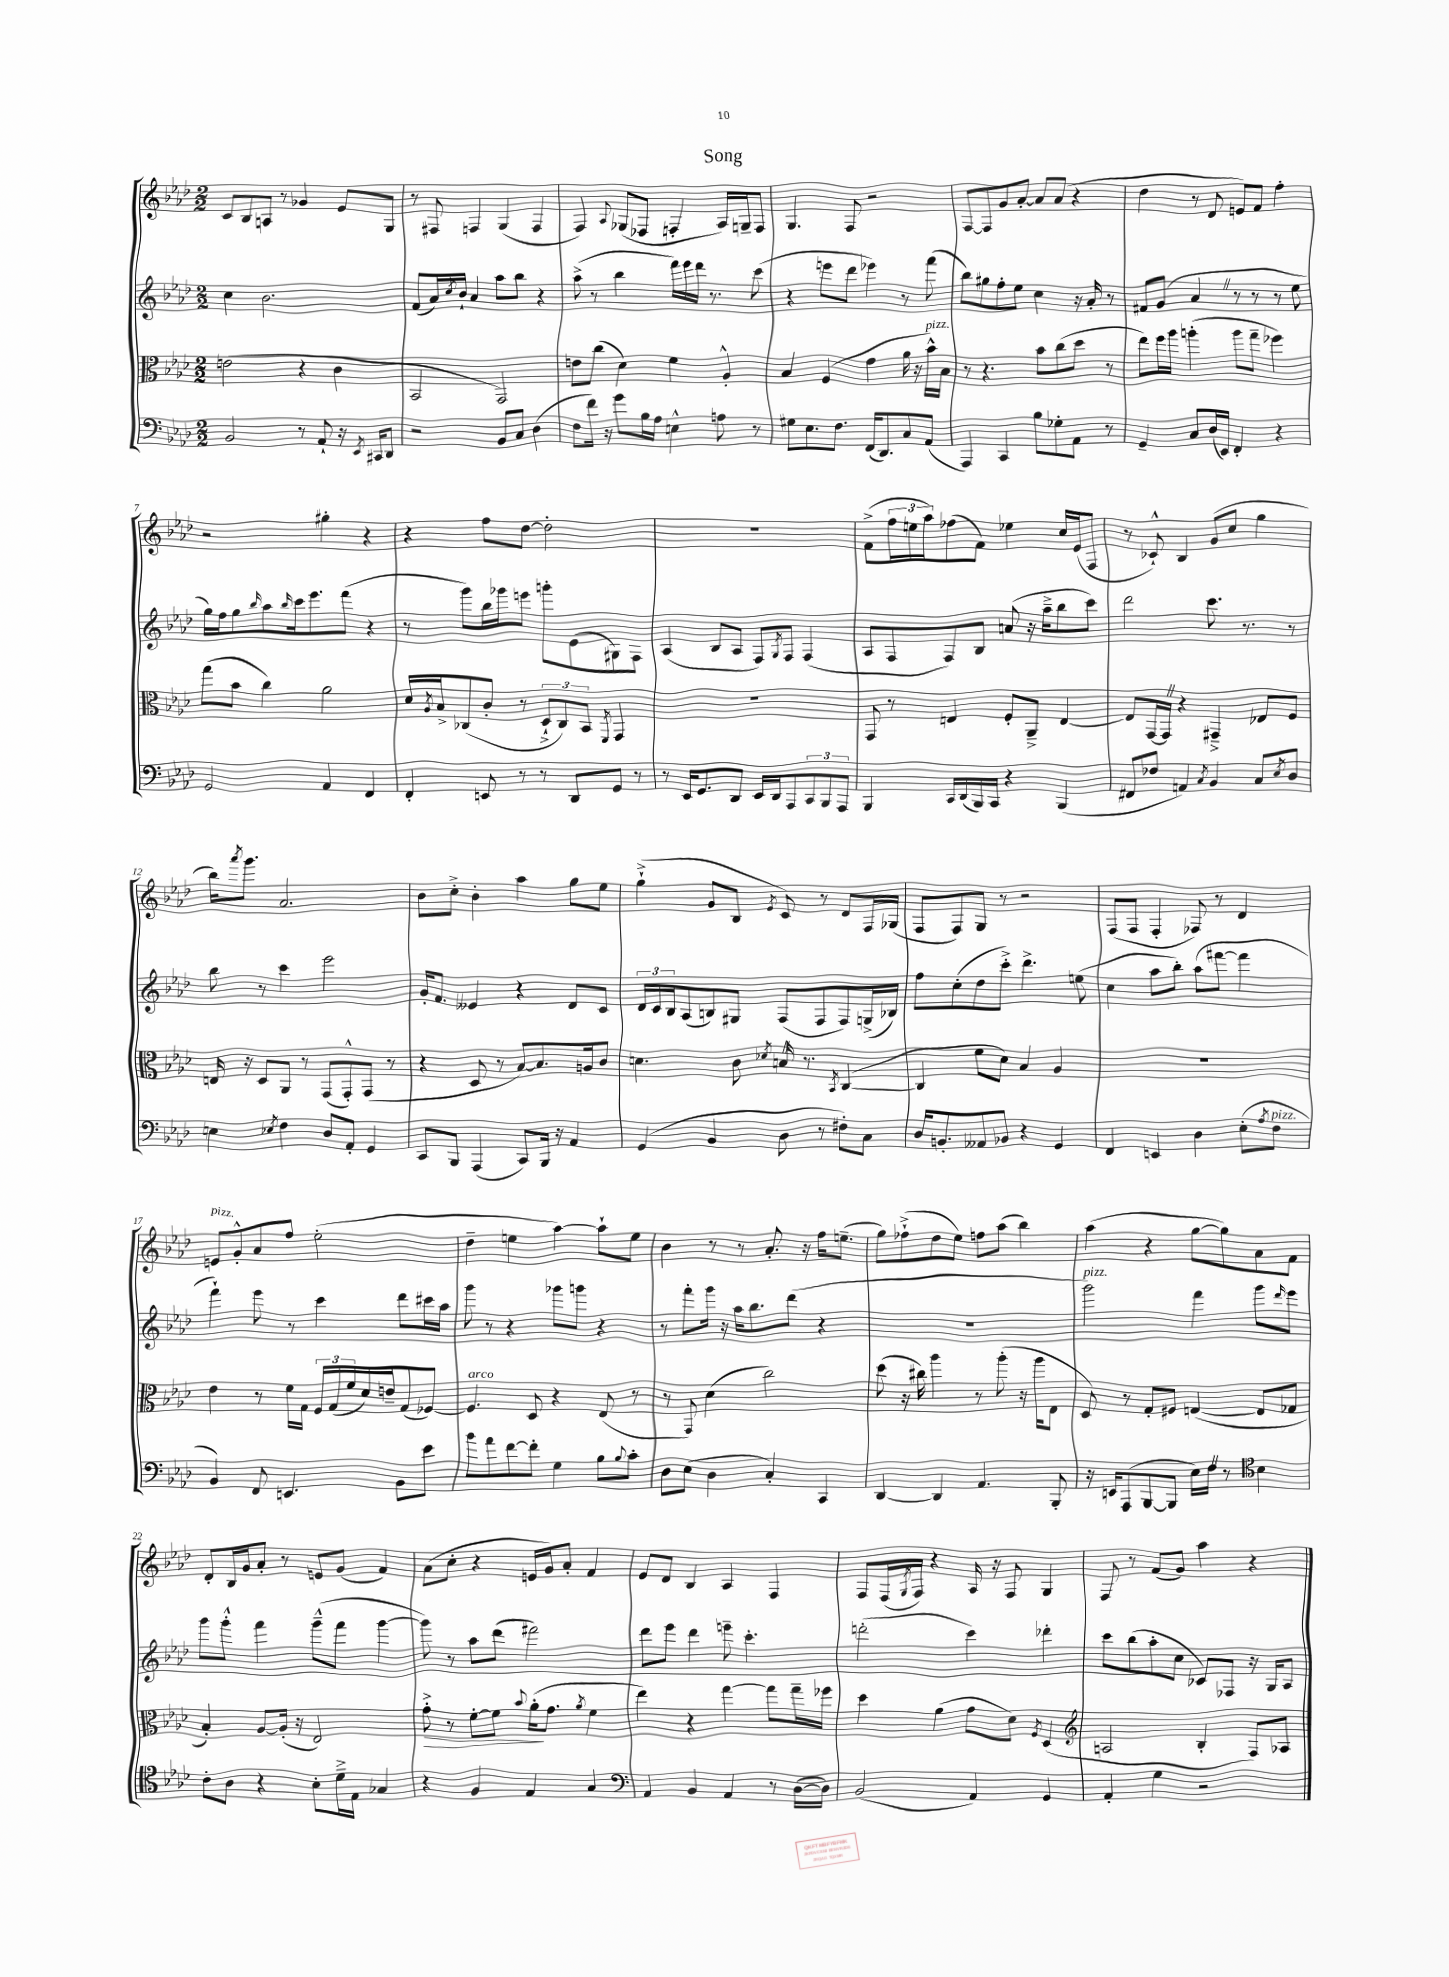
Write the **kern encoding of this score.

**kern	**kern	**kern	**kern
*staff4	*staff3	*staff2	*staff1
*clefF4	*clefC3	*clefG2	*clefG2
*k[b-e-a-d-]	*k[b-e-a-d-]	*k[b-e-a-d-]	*k[b-e-a-d-]
*M2/2	*M2/2	*M2/2	*M2/2
2BB-/	(2e\	4cc\	8c/L
.	.	.	8B-/
.	.	2.b-\	8A/J
.	.	.	8r
8r	4r	.	4g-/
8AA-`/	.	.	.
16r	4c\	.	8e-/L
8qEE-/	.	.	.
16CC#/LK	.	.	.
8DD-/J	.	.	8G/J
=	=	=	=
2r	2BB-/	(8f/L	8r
.	.	16a-/L)	8F#/
.	.	8qcc/	.
.	.	16b-`/JJ	.
.	.	4a-/	4F/
8BB-/L	2GG/)	8aa-\L	(4G/
8C/J	.	8bb-\J	.
(4D-\	.	4r	4F/
=	=	=	=
8F\L	8e\L	(8aa-^\	4F/)
16f\Jk)	(8cc\J	8r	.
16r	.	.	.
.	.	.	8qqA-/
8g\L	4d-\)	4bb-\	(8G-/L
16B-\L	.	.	8F-/J
16A-\JJ	.	.	.
4E^^\	4f\	16fff\LL)	4F'/
.	.	16eee-\	.
.	.	16ddd-\JJ	.
.	.	8.r	.
8A\	4A-'^^/	.	16A-/LL)
.	.	.	16G~/J
8r	.	(8ccc\	8F/J
=	=	=	=
8G#\L	4B-/	4r	4.G/
8.E-\	.	.	.
.	(4F/	8eee\L	.
8.F\J	.	.	.
.	.	8ddd-\J	8F/
(16FF/LK	4g\	4eee-\)	2r
8.DD-/)	.	.	.
8C/	16a-\	8r	.
.	16r	.	.
(8AA-/J	16b-^^\LL)	(8fff\	.
.	16B-\JJ	.	.
=	=	=	=
4AAA-/)	8r	8bb-\L)	[8F/L
.	4.r	8gg#\	8F/]
4CC/	.	8ff'\	8g/
.	.	8ee-\J	[8a-'/J
8B-\L	8b-\L	4cc\	8a-/]L
8G-'\	(8cc\	.	(8a-/J
8AA-\J	8dd-\J	16r	4r
.	.	16a-'/	.
8r	8r	8r	.
=	=	=	=
4GG~/	8ee-\L)	8f#/L	4dd-\
.	16ff\L	(8g/J	.
.	16aa-\JJ	.	.
8C/L	(4aa'\	4a-/	8r
(16D-/L	.	.	8d-/
16EE-/JJ)	.	.	.
4FF'/	8aa\L	8r	8e/L)
.	8gg~\J	8r	8f/J
4r	4ff-\)	8r	4ff'\
.	.	8ee-\	.
=	=	=	=
2GG/	(8gg\L	16gg\LL)	2r
.	.	16ff\J	.
.	8b-\J	8gg\	.
.	.	16qqbb-/	.
.	4cc\)	8aa-\	.
.	.	16qqbb-/	.
.	.	16ccc\k	.
.	.	8.eee-\	.
4AA-/	2a-\	.	4gg#'\
.	.	(8fff\J	.
4FF/	.	4r	4r
=	=	=	=
4FF'/	16d-/LL	8r	4r
.	8qA-/	.	.
.	16B-^/J	.	.
.	(8C-/	8ggg\L)	.
8EE/	8c'/J	16bb-\L	8ff\L
.	.	16ggg-\J	.
8r	8r	8eee\J	[8dd-\J
8r	12D-`^/L	8ggg'\L	2dd-'\]
.	12C-/)	.	.
8DD-/L	.	(8e-\	.
.	12BB-/J	.	.
.	8qFF/	.	.
8GG/J	4GG/	8G#\)	.
8r	.	8F\J	.
=	=	=	=
8r	1r	(4A-/	1r
16EE-/LK	.	.	.
8.GG/	.	.	.
.	.	8B-/L	.
8DD-/J	.	8A-/J	.
16EE-/LL	.	8F/L)	.
16DD-/J	.	.	.
.	.	8qG/	.
8AAA-/	.	8F/J	.
12CC/	.	(4F/	.
12BBB-/	.	.	.
12AAA-/J	.	.	.
=	=	=	=
4BBB-/	8GG/	8A-/L	(8f^\L
.	8r	8F/	24ff\L
.	.	.	24ee\
.	.	.	24aa-\J)
16CC/LL	4E/	8F/)	(8ff-\
(16DD-/	.	.	.
16BBB-/)	.	8B-/J	8f\J)
16CC/JJ	.	.	.
4r	8F'/L	(8a/	4ee-\
.	8AA-~^/J	16r	.
.	.	16aa-~^\LK	.
(4BBB-/	[4E/	8bb-\	16cc/LL
.	.	.	(16e-/J
.	.	8ccc\J)	8F/J
=	=	=	=
8FF#/L	8E/]L	2ddd-\	8r
8F-/J	[16GG/L	.	8c-`^^/)
.	16GG/]JJ	.	.
4AA/)	4r	.	4B-/
8qC/	.	.	.
4BB-/	4GG#~^/	8.ccc\	(8g/L
.	.	.	8cc/J
.	.	8.r	.
8C/L	8E-/L	.	4gg\
8qE-/	.	.	.
8D-/J	8F/J	8r	.
=	=	=	=
4E\	16E/	8bb-\	16bb-\LK)
.	.	.	8qaaa-/
.	16r	.	8.ggg\J
.	8D-/L	8r	.
8qE-/	.	.	.
4F\	8AA-/J	4ccc\	2.a-/
.	8r	.	.
8D-/L	(8GG/L	2eee-\	.
8AA-'/J	8GG'^^/)	.	.
4GG/	(8GG/J	.	.
.	8r	.	.
=	=	=	=
8CC/L	4r	16g'/LK	8b-\L
.	.	8.f/J	.
8BBB-/J	.	.	8cc'^\J
(4AAA-/	8D-/	4e--/	4b-'\
.	8r	.	.
8CC/L)	[8B-/L)	4r	4aa-\
16BBB-/Jk	8.B-/]	.	.
16r	.	.	.
4AA-/	.	8d-/L	8gg\L
.	16A/k	.	.
.	8c/J	8c/J	8ee-\J
=	=	=	=
(4GG/	4.d\	24d-/LL	(4gg`^\
.	.	24c/	.
.	.	24B-/J	.
.	.	(8A-/	.
4BB-/	.	8B/)	8g/L
.	8c\	8G#/J	8B-/J
.	8qd-/	.	8qe-/
8D-\	16B/	(8F/L	8c/)
.	8.r	.	.
8r	.	8F/	8r
.	8qBB-/	.	.
8F#'\L)	([4C/	8F/)	8d-/L
8C\J	.	(16G^/L	16F/L
.	.	16B-/JJ)	(16G-/JJ
=	=	=	=
16D-/LK	4C/]	8ff\L	8F/L
8.BB'/	.	.	.
.	.	(8cc'\	8F/)
8AA--/	8f\L	8dd-\	8G/J
8BB-/J	8d-\J)	8ccc'^\J)	8r
4r	4B-/	4.ddd-^\	2r
4GG/	4A-/	.	.
.	.	(8ee\	.
=	=	=	=
4FF/	1r	4cc\	(8F/L
.	.	.	8F/J
4EE/	.	8aa-\L	4F'/
.	.	8bb-'\J)	.
4D-\	.	(8aa-\L	8F-/)
.	.	[8fff#\J	8r
(8E-'\L	.	4fff#\]	4d-/
8qA-/	.	.	.
8F\J	.	.	.
=	=	=	=
4BB-/)	4e-\	4fff`\)	8e/L
.	.	.	8g'^^/
8FF/	8r	8eee-\	8a-/
4.EE/	16f\LL	8r	8ff/J
.	16G\JJ	.	.
.	24F/LL	4ccc\	(2ee-'\
.	(24G/	.	.
.	24f/	.	.
.	16d-/)	.	.
.	16e~/J	.	.
8BB-\L	(8G/	8ddd-\L	.
8e-\J	[8F-/J)	16ccc#\L	.
.	.	16aa-\JJ	.
=	=	=	=
8b-\L	4.F-/]	8ggg\	4dd-~\
8a-\	.	8r	.
[8f\	.	4r	4ee\
8f'\]J	8D-/	.	.
4G\	4r	8ggg-\L	[4aa-\)
.	.	8ggg\J	.
8B-\L	(8E-/	4r	8aa-`\]L
8qqB-/	.	.	.
8c'\J	8r	.	8ee\J
=	=	=	=
8D-\L	8r	8r	4b-\
(8E-\J	8GG/)	8fff'\L	.
4D-\	(4d-\	16ggg\Jk	8r
.	.	16r	.
.	.	16aa-\LK	8r
.	.	8.bb-\	.
4C'/)	2cc\)	.	8.a-'/
.	.	(8ddd-\J	.
.	.	.	16r
4CC/	.	4r	16ff\LK
.	.	.	(8.ee~\J
=	=	=	=
[4DD-/	(8dd-\	1r	8gg\L)
.	16r	.	(8ff-`^\
.	16cc#\)	.	.
4DD-/]	4aa-\	.	8dd-\
.	.	.	8ee-\J)
4.AA-/	8r	.	8ff\L
.	(8aa-'\	.	(8aa-\J
.	16r	.	4bb-\)
.	16aa-\LK	.	.
8BBB-'/	8E-\J	.	.
=	=	=	=
16r	8D-/)	2ggg\)	(4aa-\
16EE/LK	.	.	.
(8AAA-/	8r	.	.
[8BBB-/	8G'/L	.	4r
8BBB-/]J	8F#/J	.	.
16E-\LL)	([4E/	4fff\	[8gg\L
16F\JJ	.	.	.
8r	.	.	8gg\])
*clefC4	*	*	*
4B-\	8E/]L	8ggg\L	8a-\
.	.	16qqddd-/	.
.	8G-/J	8eee-\J	8f\J
=	=	=	=
8c'\L	4B-'/)	8ggg\L	8d-'/L
8A-\J	.	8ggg'^^\J	16B-/L
.	.	.	16g/J
4r	[8A-/L	4fff\	8a-'/J
.	(16A-'/]Jk	.	8r
.	16r	.	.
8B-'\L	2E-/)	(8ggg~^^\L	8e/L
16d-~^\L	.	8fff\J	(8g/J
16E-\JJ	.	.	.
4G-/	.	[4ggg\	4f/)
=	=	=	=
4r	8g'^\	8ggg\])	(8a-\L
.	8r	8r	8cc'\J
4F/	[8f'\L	8aa-\L	4r
.	8f\]J	(8ddd-\J	.
.	8qqb-/	.	.
4E-/	(16a-'\LK	2fff#\)	16e/LL
.	8.g\J	.	16g/J)
.	.	.	8a-'/J
.	8qa-/	.	.
4G/	4f\	.	4f/
=	=	=	=
*clefF4	*	*	*
4AA-/	4ee-\)	8ddd-\L	8e-/L
.	.	8eee-\J	8d-/J
4BB-/	4r	4ddd-\	4B-/
4AA-/	[4gg\	8eee~\	4A-/
.	.	4.ccc'\	.
8r	8gg\]L	.	4F/
([16D-\LL	16gg~\L	.	.
16D-\]JJ)	16ff-\JJ	.	.
=	=	=	=
(2BB-/	4dd-\	(2ddd'\	8F/L
.	.	.	(16F/L
.	.	.	8qG/
.	.	.	16F/JJ)
.	(4a-\	.	4r
4AA-/)	8g\L	4ccc\)	16A-/
.	.	.	16r
.	8d-\J)	.	8F/
.	8qF/	.	.
4GG/	(4D-/	4ddd-'\	4G/
=	=	=	=
*	*clefG2	*	*
4AA-'/	2A/	8ccc\L	8F/
.	.	(8bb-\	8r
4G\	.	8aa-'\	(8f/L
.	.	8cc\J	8g/J)
2r	4B-'/	8c-/L)	4aa-\
.	.	8F-/J	.
.	8F/L)	16r	4r
.	.	16G/LK	.
.	8A-/J	8A-/J	.
==	==	==	==
*-	*-	*-	*-
